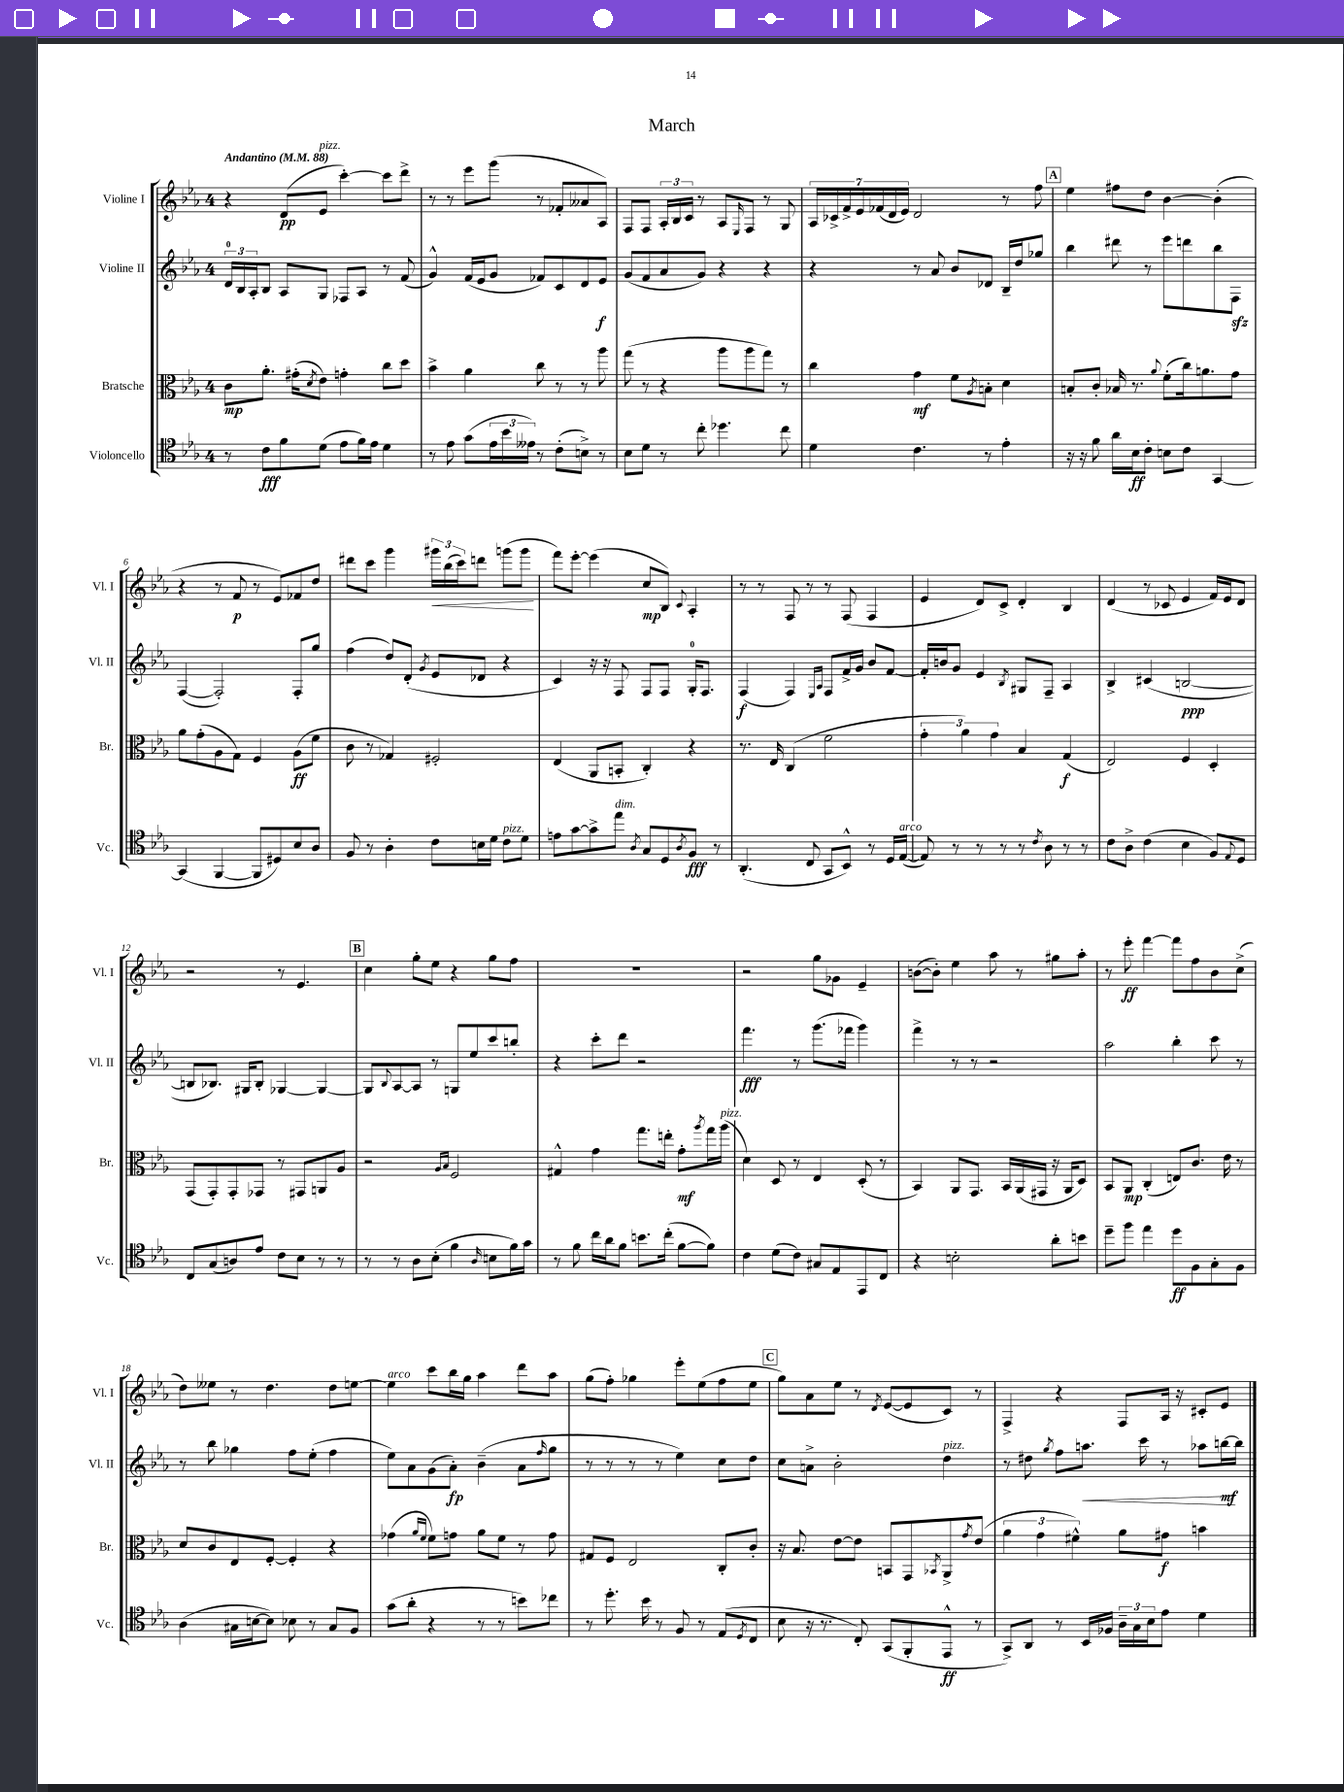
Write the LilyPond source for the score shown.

\header { title = "March" }
<<
\new StaffGroup <<
\new Staff = "s0" \with { instrumentName = "Violine I" shortInstrumentName = "Vl. I" } {
    \clef treble \key ees \major \once \override Staff.TimeSignature.style = #'single-digit \time 4/4 \tempo "Andantino" 4 = 88
    r4 d'8\pp( ees'8^\markup { \italic "pizz." } c'''4~-.) c'''8 d'''8-> |
    r8 r8 ees'''8 g'''8( r8 fes'8-. aeses'8 aes8) |
    f8 f8 \tuplet 3/2 { aes16-. bes16 c'16 } r8 aes8 \grace { ees16 } f8 r8 g8 |
    \tuplet 7/4 { aes16 ces'16-> f'16-> ees'16 fes'16( d'16 ees'16) } d'2 r8 f''8 |
    \mark \markup { \box "A" } ees''4 fis''8 d''8 bes'4~ bes'4-.( |
    r4 r8 f'8\p r8 ees'8) fes'8 d''8 |
    dis'''8 c'''8 g'''4 \tuplet 3/2 { gis'''16\< bes''16( c'''16) } d'''8 g'''8( g'''8\! |
    f'''8) ees'''8~-. ees'''4( c''8\mp bes8) \appoggiatura { c'8 } aes4-. |
    r8 r8 f8 r8 r8 f8( f4 |
    ees'4 d'8) c'8-> d'4-. bes4 |
    d'4( r8 ces'8 ees'4 f'16) ees'16 d'8 |
    r2 r8 ees'4. |
    \mark \markup { \box "B" } c''4 g''8-. ees''8 r4 g''8 f''8 |
    R1 |
    r2 g''8 ges'8 ees'4-- |
    b'8~( b'8-.) ees''4 aes''8 r8 gis''8 aes''8-. |
    r8 ees'''8-.\ff f'''4~ f'''8 f''8 bes'8 c''8->( |
    d''8) eeses''8 r8 d''4. d''8 e''8~ |
    e''4^\markup { \italic "arco" } c'''8 bes''16 g''16 aes''4 d'''8 aes''8 |
    g''8( f''8-.) ges''4 ees'''8-. ees''8( f''8 ees''8 |
    \mark \markup { \box "C" } g''8) aes'8 ees''8 r8 \acciaccatura { d'8 } ees'8~( ees'8 c'8) r8 |
    f4-> r4 f8 aes16 r16 cis'8-. ees'8 \bar "|." |
}
\new Staff = "s1" \with { instrumentName = "Violine II" shortInstrumentName = "Vl. II" } {
    \clef treble \key ees \major \once \override Staff.TimeSignature.style = #'single-digit \time 4/4
    \tuplet 3/2 { d'16-0 bes16 aes16-. } bes8 aes8 g8 fes8 aes8 r8 f'8( |
    g'4-^) f'16( ees'16 g'8 fes'8) c'8 d'8 ees'8\f |
    g'8( f'8 aes'8 g'8) r4 r4 |
    r4 r8 aes'8 bes'8 des'8 bes16-- d''16 ges''8 |
    \mark \markup { \box "A" } bes''4 dis'''8 r8 ees'''8 d'''8 bes''8 f8\sfz |
    f4~( f2-.) f8-. g''8 |
    f''4( d''8) d'8-.( \acciaccatura { g'8 } ees'8 des'8 r4 |
    c'4) r16 r16 f8 f8 f8 g16-0-. f8. |
    f4\f( f4) \grace { ees16 aes16 } f8 f'16-> g'16 bes'8 f'8~ |
    f'16-. b'16 g'8 ees'4 \acciaccatura { bes8 } gis8 f8-- aes4 |
    bes4-> cis'4( b2~\ppp |
    b8 bes8.) gis16 bes8-. ges4~ ges4~ |
    \mark \markup { \box "B" } ges8 \appoggiatura { bes8 } aes8~ aes8 r8 g8 ees''8 c'''8 b''8-. |
    r4 c'''8-. d'''8 r2 |
    f'''4.\fff r8 g'''8.( fes'''16 g'''4) |
    f'''4-> r8 r8 r2 |
    aes''2 bes''4-. c'''8 r8 |
    r8 bes''8 ges''4 f''8 ees''8-.( f''4 |
    ees''8) aes'8 g'8( aes'8-.\fp) bes'4--( aes'8 \grace { f''16 } g''8 |
    r8 r8 r8 r8 ees''4) c''8 d''8 |
    \mark \markup { \box "C" } c''8 a'8-> bes'2-. d''4^\markup { \italic "pizz." } |
    r8 dis''8 \acciaccatura { g''8 } f''8 a''8.\< c'''16 r8 aes''8 b''16~\mf\! b''16 \bar "|." |
}
\new Staff = "s2" \with { instrumentName = "Bratsche" shortInstrumentName = "Br." } {
    \clef alto \key ees \major \once \override Staff.TimeSignature.style = #'single-digit \time 4/4
    c'8\mp aes'8.-. gis'16-.( \acciaccatura { d'8 } ees'8) g'4-. c''8 d''8 |
    bes'4-> aes'4 c''8 r8 r8 aes''8 |
    g''8( r8 r4 aes''8 aes''8 g''8) r8 |
    c''4 g'4\mf f'8 \acciaccatura { aes8 } b8-. d'4 |
    \mark \markup { \box "A" } b8-. c'8-. bes16 r8. \appoggiatura { aes'8 } f'8-.( c''16) a'8. g'8 |
    aes'8 g'8-.( aes8 g8) f4 aes8\ff( f'8 |
    c'8 r8 ges4) fis2-. |
    ees4( aes,8 b,8-. c4-.) r4 |
    r8. ees16 c4( f'2 |
    \tuplet 3/2 { g'4-. aes'4) g'4 } bes4 g4\f( |
    ees2) f4 d4-. |
    g,8( g,8-.) g,8-. ges,8 r8 gis,8 a,8 aes8 |
    \mark \markup { \box "B" } r2 \grace { aes16 bes16 } f2 |
    gis4-^ g'4 g''8. e''16-. g'8-.\mf \acciaccatura { aes''8 } g''16 aes''16^\markup { \italic "pizz." }( |
    d'4) d8 r8 ees4 d8-.( r8 |
    bes,4) aes,8 g,8. bes,16 aes,16( gis,16 r16 aes,16 d8) |
    bes,8 aes,8\mp c4-.( e8) c'8. ees'16 r8 |
    d'8 c'8 ees8 f8~-. f4-. r4 |
    ges'4( \grace { aes'16 f'16 } f'8) g'8 aes'8 f'8 r8 g'8 |
    gis8 f8 ees2 c8-. c'8-. |
    \mark \markup { \box "C" } r16 bes8. ees'8~ ees'8 b,8 g,8 \acciaccatura { bes,8 } aes,8-> \acciaccatura { g'8 } ees'8( |
    \tuplet 3/2 { aes'4 g'4 fis'4-^) } aes'8 gis'8\f b'4 \bar "|." |
}
\new Staff = "s3" \with { instrumentName = "Violoncello" shortInstrumentName = "Vc." } {
    \clef tenor \key ees \major \once \override Staff.TimeSignature.style = #'single-digit \time 4/4
    r8 c'8\fff f'8 d'8( ees'8 f'16) ees'16 d'4 |
    r8 ees'8 g'8( \tuplet 3/2 { ees'16 bes'16 eeses'16) } r8 c'8-.( b8->) r8 |
    bes8 d'8 r8 c''8-. des''4. c''8 |
    d'4 c'4. r8 ees'4-. |
    \mark \markup { \box "A" } r16 r16 f'8 aes'16 bes16\ff c'8-. b8 c'8 g,4~ |
    g,4( f,4~ f,8 dis8) bes8 aes8 |
    f8 r8 aes4-. c'8 b16 d'16 c'8^\markup { \italic "pizz." } d'8 |
    e'8 g'8~ g'8-> ees''8^\markup { \italic "dim." } \acciaccatura { aes8 } g8 d8 \acciaccatura { aes8 } f8\fff r8 |
    aes,4.-.( c8 g,8 bes,8-^) r8 d16 ees16~^\markup { \italic "arco" }( |
    ees8) r8 r8 r8 r8 \acciaccatura { c'8 } aes8 r8 r8 |
    c'8 aes8-> c'4( bes4 f8) \appoggiatura { ees8 } d8 |
    c8 g8( a8) ees'8 c'8 bes8 r8 r8 |
    \mark \markup { \box "B" } r8 r8 aes8 bes8-.( f'4 \grace { aes16 } b8 f'16) g'16 |
    r8 f'8 c''16 aes'16 f'8 b'8. c''16-.( f'8~ f'8) |
    c'4 d'8( c'8) gis8 ees8 ees,8 c8 |
    r4 b2-. aes'8-. b'8 |
    d''8-- f''8 ees''4 d''8\ff f8 g8-. f8 |
    aes4( gis16 b16~ b8) bes8 r8 gis8 f8 |
    g'8( aes'8-. r4 r8 r8 b'8) ces''8 |
    r8 d''8.-. bes'16 r8 f8 r8 ees8( \acciaccatura { d8 } c8 |
    \mark \markup { \box "C" } bes8 r16 r8. c8-.) g,8( f,8-. ees,8-^\ff r8 |
    g,8->) aes,8 r8 bes,16 fes16 \tuplet 3/2 { aes16-- g16 bes16 } ees'8 d'4 \bar "|." |
}
>>
>>
